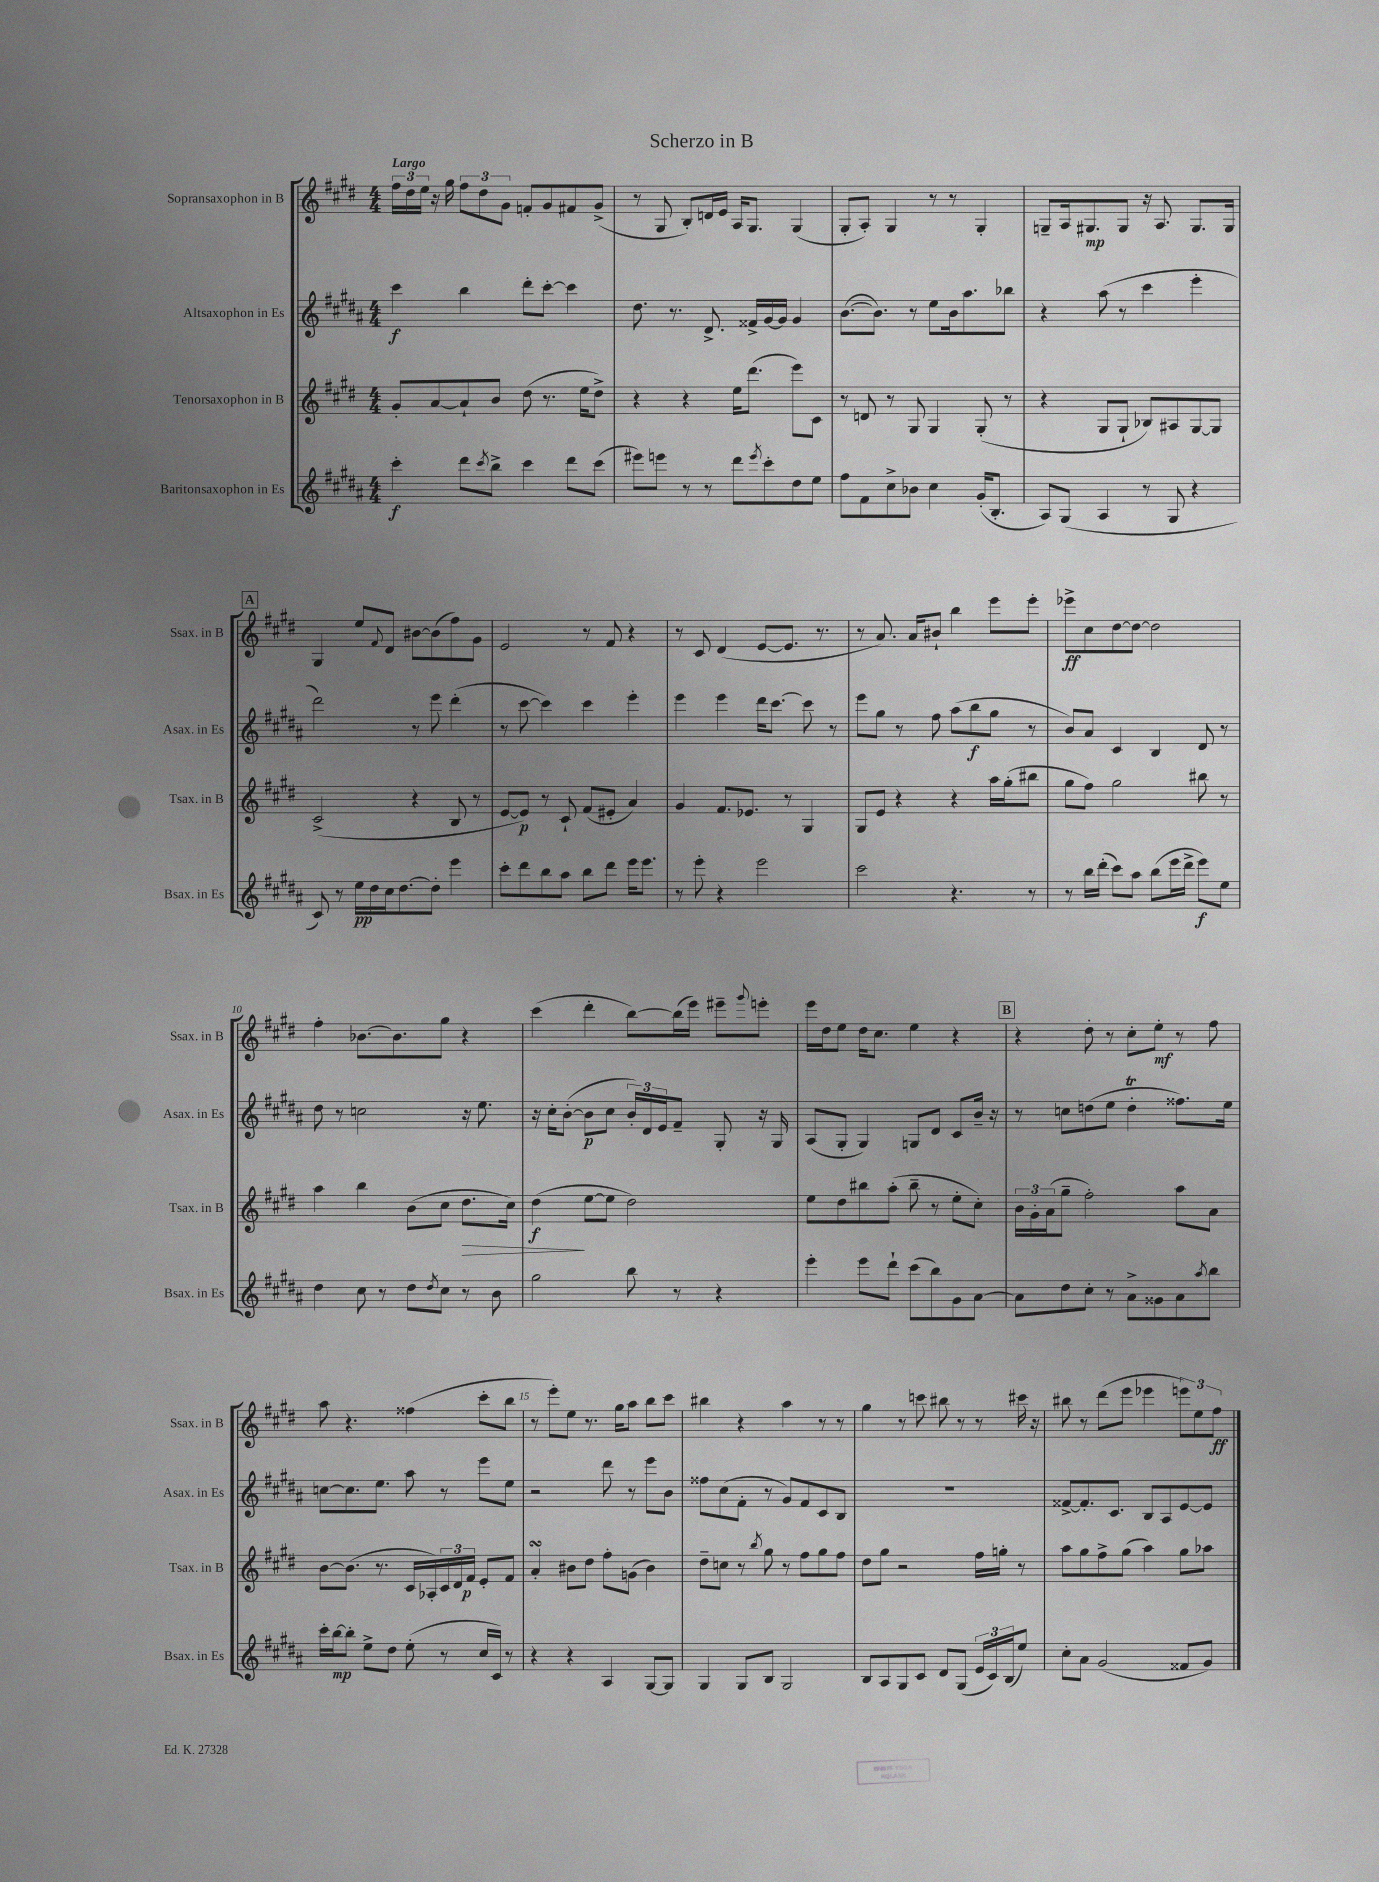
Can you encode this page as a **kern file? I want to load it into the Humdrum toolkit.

**kern	**dynam	**kern	**dynam	**kern	**dynam	**kern	**dynam
*part4	*part4	*part3	*part3	*part2	*part2	*part1	*part1
*staff4	*staff4	*staff3	*staff3	*staff2	*staff2	*staff1	*staff1
*I"Baritonsaxophon in Es	*	*I"Tenorsaxophon in B	*	*I"Altsaxophon in Es	*	*I"Sopransaxophon in B	*
*I'Bsax. in Es	*	*I'Tsax. in B	*	*I'Asax. in Es	*	*I'Ssax. in B	*
*clefG2	*	*clefG2	*	*clefG2	*	*clefG2	*
*k[f#c#g#d#a#]	*	*k[f#c#g#d#]	*	*k[f#c#g#d#a#]	*	*k[f#c#g#d#]	*
*M4/4	*	*M4/4	*	*M4/4	*	*M4/4	*
=1	=1	=1	=1	=1	=1	=1	=1
!	!	!	!	!	!	!LO:TX:a:B:t=Largo	!
4ccc#'\	f	8g#'/L	.	4ccc#\	f	24ff#\LL	.
.	.	.	.	.	.	24dd#\	.
.	.	.	.	.	.	24ee\JJ	.
.	.	[8a/	.	.	.	16r	.
.	.	.	.	.	.	16gg#\	.
8ddd#\L	.	8a`/]	.	4bb\	.	12ff#\L	.
.	.	.	.	.	.	12dd#\	.
8qccc#/	.	.	.	.	.	.	.
8bb^\J	.	8b/J	.	.	.	.	.
.	.	.	.	.	.	12g#\J	.
4ccc#\	.	(8dd#\	.	8ddd#'\L	.	8fn'/L	.
.	.	8.r	.	[8ccc#'\J	.	8g#/	.
8ddd#\L	.	.	.	4ccc#\]	.	8f#X/	.
.	.	16ee\KL	.	.	.	.	.
(8ccc#\J	.	8dd#^\J)	.	.	.	(8g#^/J	.
=2	=2	=2	=2	=2	=2	=2	=2
8eee#X\L)	.	4r	.	8.dd#\	.	8r	.
8eeen\J	.	.	.	.	.	8G#/	.
.	.	.	.	8.r	.	.	.
8r	.	4r	.	.	.	8B'/L)	.
8r	.	.	.	8.d#^/	.	16dn/L	.
.	.	.	.	.	.	16e/JJ	.
8ddd#\L	.	16ee\KL	.	.	.	16A/KL	.
.	.	(8.ddd#\J	.	16f##X^/LL	.	8.G#/J	.
8qeee/	.	.	.	.	.	.	.
8ccc#'\	.	.	.	[16g#/	.	.	.
.	.	.	.	16g#/JJ]	.	.	.
8dd#\	.	8eee\L)	.	4g#/	.	(4G#/	.
8ee\J	.	8c#\J	.	.	.	.	.
=3	=3	=3	=3	=3	=3	=3	=3
8ff#\L	.	8r	.	([8.b\L	.	8G#'/L	.
8f#\	.	8dn/	.	.	.	8A'/J)	.
.	.	.	.	8.b\J])	.	.	.
8cc#^\	.	8r	.	.	.	4G#/	.
8b-X\J	.	8G#/	.	8r	.	.	.
4cc#\	.	4G#/	.	8ee\L	.	8r	.
.	.	.	.	16b\k	.	8r	.
.	.	.	.	8.aa#\	.	.	.
(16g#'/KL	.	(8G#'/	.	.	.	4G#'/	.
8.B'/J	.	.	.	.	.	.	.
.	.	8r	.	8bb-X\J	.	.	.
=4	=4	=4	=4	=4	=4	=4	=4
8A#/L)	.	4r	.	4r	.	8Gn~/L	.
(8G#/J	.	.	.	.	.	16A/k	.
.	.	.	.	.	.	8.G#X/	mp
4A#/	.	8G#/L	.	(8aa#\	.	.	.
.	.	8G#`/J	.	8r	.	8G#/J	.
8r	.	8B-X/L)	.	4ccc#\	.	16r	.
.	.	.	.	.	.	8.A/	.
8G#/	.	8A#X/	.	.	.	.	.
4r	.	[8G#/	.	4eee'\	.	8.G#/L	.
.	.	8G#/J]	.	.	.	.	.
.	.	.	.	.	.	16G#/Jk	.
!!LO:LB:g=z
!!LO:REH:place=s1:t=A
=5	=5	=5	=5	=5	=5	=5	=5
8c#/)	.	(2c#^/	.	2ddd#\)	.	4G#/	.
8r	.	.	.	.	.	.	.
16ee\LL	pp	.	.	.	.	8ee/L	.
16dd#\	.	.	.	.	.	.	.
.	.	.	.	.	.	8qqf#/	.
16cc#\J	.	.	.	.	.	8d#/J	.
[8.dd#\	.	.	.	.	.	.	.
.	.	4r	.	8r	.	[8b#X\L	.
8dd#'\J]	.	.	.	8eee\	.	(8b#\]	.
4eee\	.	8B/	.	(4ddd#'\	.	8ff#\)	.
.	.	8r	.	.	.	8g#\J	.
=6	=6	=6	=6	=6	=6	=6	=6
8ccc#'\L	.	[8e/L	.	8r	.	2e/	.
8ddd#\	.	8e/J])	p	[8ccc#\	.	.	.
8bb\	.	8r	.	4ccc#\])	.	.	.
8aa#\J	.	8c#`/	.	.	.	.	.
8bb\L	.	(8f#/L	.	4ccc#\	.	8r	.
8ddd#\J	.	8e#X'/J	.	.	.	8f#/	.
16eee\KL	.	4a/)	.	4eee'\	.	4r	.
8.eee\J	.	.	.	.	.	.	.
=7	=7	=7	=7	=7	=7	=7	=7
8r	.	4g#/	.	4eee\	.	8r	.
8eee'\	.	.	.	.	.	8c#/	.
4r	.	8.f#/L	.	4eee\	.	(4d#/	.
.	.	8.e-X/J	.	.	.	.	.
2eee\	.	.	.	16ddd#\KL	.	[8e/L	.
.	.	.	.	[8.ccc#\J	.	.	.
.	.	8r	.	.	.	8.e/J]	.
.	.	4G#/	.	8ccc#\]	.	.	.
.	.	.	.	.	.	8.r	.
.	.	.	.	8r	.	.	.
=8	=8	=8	=8	=8	=8	=8	=8
2ccc#\	.	8G#/L	.	8eee\L	.	8r	.
.	.	8e/J	.	8gg#\J	.	8.a/)	.
.	.	4r	.	8r	.	.	.
.	.	.	.	.	.	16a/KL	.
.	.	.	.	8ff#\	.	8b#X`/J	.
4.r	.	4r	.	(8aa#\L	.	4bb\	.
.	.	.	.	8bb\	f	.	.
.	.	16aa\LL	.	8gg#\J	.	8eee\L	.
.	.	(16gg#'\J	.	.	.	.	.
8r	.	8bb#X\J	.	8r	.	8eee'\J	.
=9	=9	=9	=9	=9	=9	=9	=9
8r	.	8gg#\L	.	8b/L)	.	8eee-X^\L	ff
16bb\LL	.	8ff#\J)	.	8a#/J	.	8cc#\	.
(16ddd#'\JJ	.	.	.	.	.	.	.
8ccc#\L)	.	2gg#\	.	4c#/	.	[8dd#\	.
8aa#\J	.	.	.	.	.	8dd#\J_	.
(8bb\L	.	.	.	4B/	.	2dd#\]	.
16eee\L	.	.	.	.	.	.	.
16ddd#^\JJ	.	.	.	.	.	.	.
8eee\L)	f	8bb#X\	.	8d#/	.	.	.
8ee\J	.	8r	.	8r	.	.	.
!!LO:LB:g=z
=10	=10	=10	=10	=10	=10	=10	=10
4dd#\	.	4aa\	.	8dd#\	.	4ff#'\	.
.	.	.	.	8r	.	.	.
8cc#\	.	4bb\	.	2ccn\	.	[8.b-X\L	.
8r	.	.	.	.	.	.	.
.	.	.	.	.	.	8.b-\]	.
8dd#\L	.	(8b\L	.	.	.	.	.
8qdd#/	.	.	.	.	.	.	.
8cc#\J	.	8cc#\J	.	.	.	8gg#\J	.
!	!	!	!LO:HP:b	!	!	!	!
8r	.	8.dd#\L	>	16r	.	4r	.
.	.	.	.	8.ee\	.	.	.
8b\	.	.	.	.	.	.	.
.	.	16cc#\Jk)	.	.	.	.	.
=11	=11	=11	=11	=11	=11	=11	=11
2gg#\	.	(4dd#\	f	16r	.	(4ccc#\	.
.	.	.	.	16cc#'\KL	.	.	.
.	.	.	.	([8b'\J	.	.	.
.	.	[8ee\L	]	8b\L]	p	4ddd#'\	.
.	.	8ee\J]	.	8cc#\J	.	.	.
8bb\	.	2dd#\)	.	24b'/LL)	.	[8bb\L)	.
.	.	.	.	24d#/	.	.	.
.	.	.	.	24e/J	.	.	.
8r	.	.	.	8f#~/J	.	(16bb\L]	.
.	.	.	.	.	.	16eee\JJ)	.
4r	.	.	.	8G#'/	.	8eee#X~\L	.
.	.	.	.	.	.	8qqggg#/	.
.	.	.	.	16r	.	8eeen'\J	.
.	.	.	.	16G#/	.	.	.
=12	=12	=12	=12	=12	=12	=12	=12
4eee'\	.	8ee\L	.	(8A#/L	.	16eee\LL	.
.	.	.	.	.	.	16dd#\J	.
.	.	8dd#\	.	8G#'/J	.	8ee\J	.
8eee\L	.	8bb#X\	.	4G#/)	.	16dd#\KL	.
.	.	.	.	.	.	8.cc#\J	.
8ddd#`\J	.	(8aa'\J	.	.	.	.	.
(8ccc#\L	.	8bb#~\	.	8Gn/L	.	4ee\	.
8bb\)	.	8r	.	8d#/J	.	.	.
8g#\	.	8ee'\L	.	8c#/L	.	4r	.
[8a#\J	.	8cc#'\J)	.	16b~/Jk	.	.	.
.	.	.	.	16r	.	.	.
!!LO:REH:place=s1:t=B
=13	=13	=13	=13	=13	=13	=13	=13
8a#\L]	.	24b\LL	.	8r	.	4r	.
.	.	24g#'\	.	.	.	.	.
.	.	(24a\J	.	.	.	.	.
8dd#\	.	8gg#~\J	.	8ccn\L	.	.	.
8cc#'\J	.	2ff#'\)	.	(8ddn\	.	8dd#'\	.
8r	.	.	.	8ee\J	.	8r	.
8a#^\L	.	.	.	4ddT'\	.	8cc#'\L	.
8g##X\	.	.	.	.	.	8ee'\J	mf
8a#\	.	8aa\L	.	8.ff##X\L)	.	8r	.
8qaa#/	.	.	.	.	.	.	.
8bb\J	.	8a\J	.	.	.	8ff#\	.
.	.	.	.	16ee\Jk	.	.	.
!!LO:LB:g=z
=14	=14	=14	=14	=14	=14	=14	=14
16ccc#'\LL	.	[8b\L	.	[8ccn\L	.	8aa\	.
[16bb\J	mp	.	.	.	.	.	.
8bb'\J]	.	(8.b\J]	.	8.cc\]	.	4.r	.
8ee^\L	.	.	.	.	.	.	.
.	.	8.r	.	8.ee\J	.	.	.
8dd#\J	.	.	.	.	.	.	.
(8ee'\	.	16c#/LL	.	8aa#\	.	(4ff##X\	.
.	.	16A-X'/)	.	.	.	.	.
8r	.	24c#/	.	8r	.	.	.
.	.	24d#/	.	.	.	.	.
.	.	24f#/JJ	p	.	.	.	.
16cc#/LL	.	8e'/L	.	8eee\L	.	8ccc#'\L	.
16c#/JJ)	.	.	.	.	.	.	.
8r	.	8f#/J	.	8ee\J	.	8bb\J	.
=15	=15	=15	=15	=15	=15	=15	=15
4r	.	4asSSs'/	.	2r	.	8r	.
.	.	.	.	.	.	8eee'\L)	.
4r	.	8b#X\L	.	.	.	8ee\J	.
.	.	8dd#\J	.	.	.	8.r	.
4A#/	.	8ff#'\L	.	8ddd#\	.	.	.
.	.	.	.	.	.	16gg#\KL	.
.	.	(8gn\J	.	8r	.	8aa\J	.
[8G#/L	.	4b#\)	.	8eee\L	.	8bb\L	.
8G#/J]	.	.	.	8b\J	.	8ccc#\J	.
=16	=16	=16	=16	=16	=16	=16	=16
4G#/	.	8dd#~\L	.	8ff##X\L	.	4bb#X\	.
.	.	8ccn\J	.	(8cc#\	.	.	.
8G#/L	.	8r	.	8f#'\J	.	4r	.
.	.	8qbb/	.	.	.	.	.
8B/J	.	8gg#\	.	8r	.	.	.
2G#/	.	8r	.	8g#/L)	.	4aa\	.
.	.	8ff#\L	.	8f#/	.	.	.
.	.	8gg#\	.	8c#/	.	8r	.
.	.	8ff#\J	.	8B/J	.	8r	.
=17	=17	=17	=17	=17	=17	=17	=17
8B/L	.	8dd#\L	.	1r	.	4gg#\	.
8A#/	.	8gg#\J	.	.	.	.	.
8G#/	.	2r	.	.	.	8r	.
8c#/J	.	.	.	.	.	8cccn\	.
8d#/L	.	.	.	.	.	8bb#X\	.
(8G#/J	.	.	.	.	.	8r	.
24e/LL	.	16ff#\LL	.	.	.	8r	.
24c#/)	.	.	.	.	.	.	.
.	.	16ggn'\JJ	.	.	.	.	.
(24B/J	.	.	.	.	.	.	.
8ee/J)	.	8r	.	.	.	16ccc#X\	.
.	.	.	.	.	.	16r	.
=18	=18	=18	=18	=18	=18	=18	=18
8cc#'\L	.	8aa\L	.	[8f##X^/L	.	8bb#X\	.
8a#\J	.	8gg#\	.	8.f##'/]	.	8r	.
(2g#/	.	8ff#^\	.	.	.	(8ddd#\L	.
.	.	.	.	8.c#/J	.	.	.
.	.	(8gg#\J	.	.	.	8eee\J	.
.	.	4aa\)	.	8B/L	.	4eee-X\	.
.	.	.	.	8A#/	.	.	.
8f##X/L	.	8gg#\L	.	[8e/	.	12eeen\L)	.
.	.	.	.	.	.	12ee\	.
8g#/J)	.	8aa-X\J	.	8e/J]	.	.	.
.	.	.	.	.	.	12ff#\J	ff
==	==	==	==	==	==	==	==
*-	*-	*-	*-	*-	*-	*-	*-
